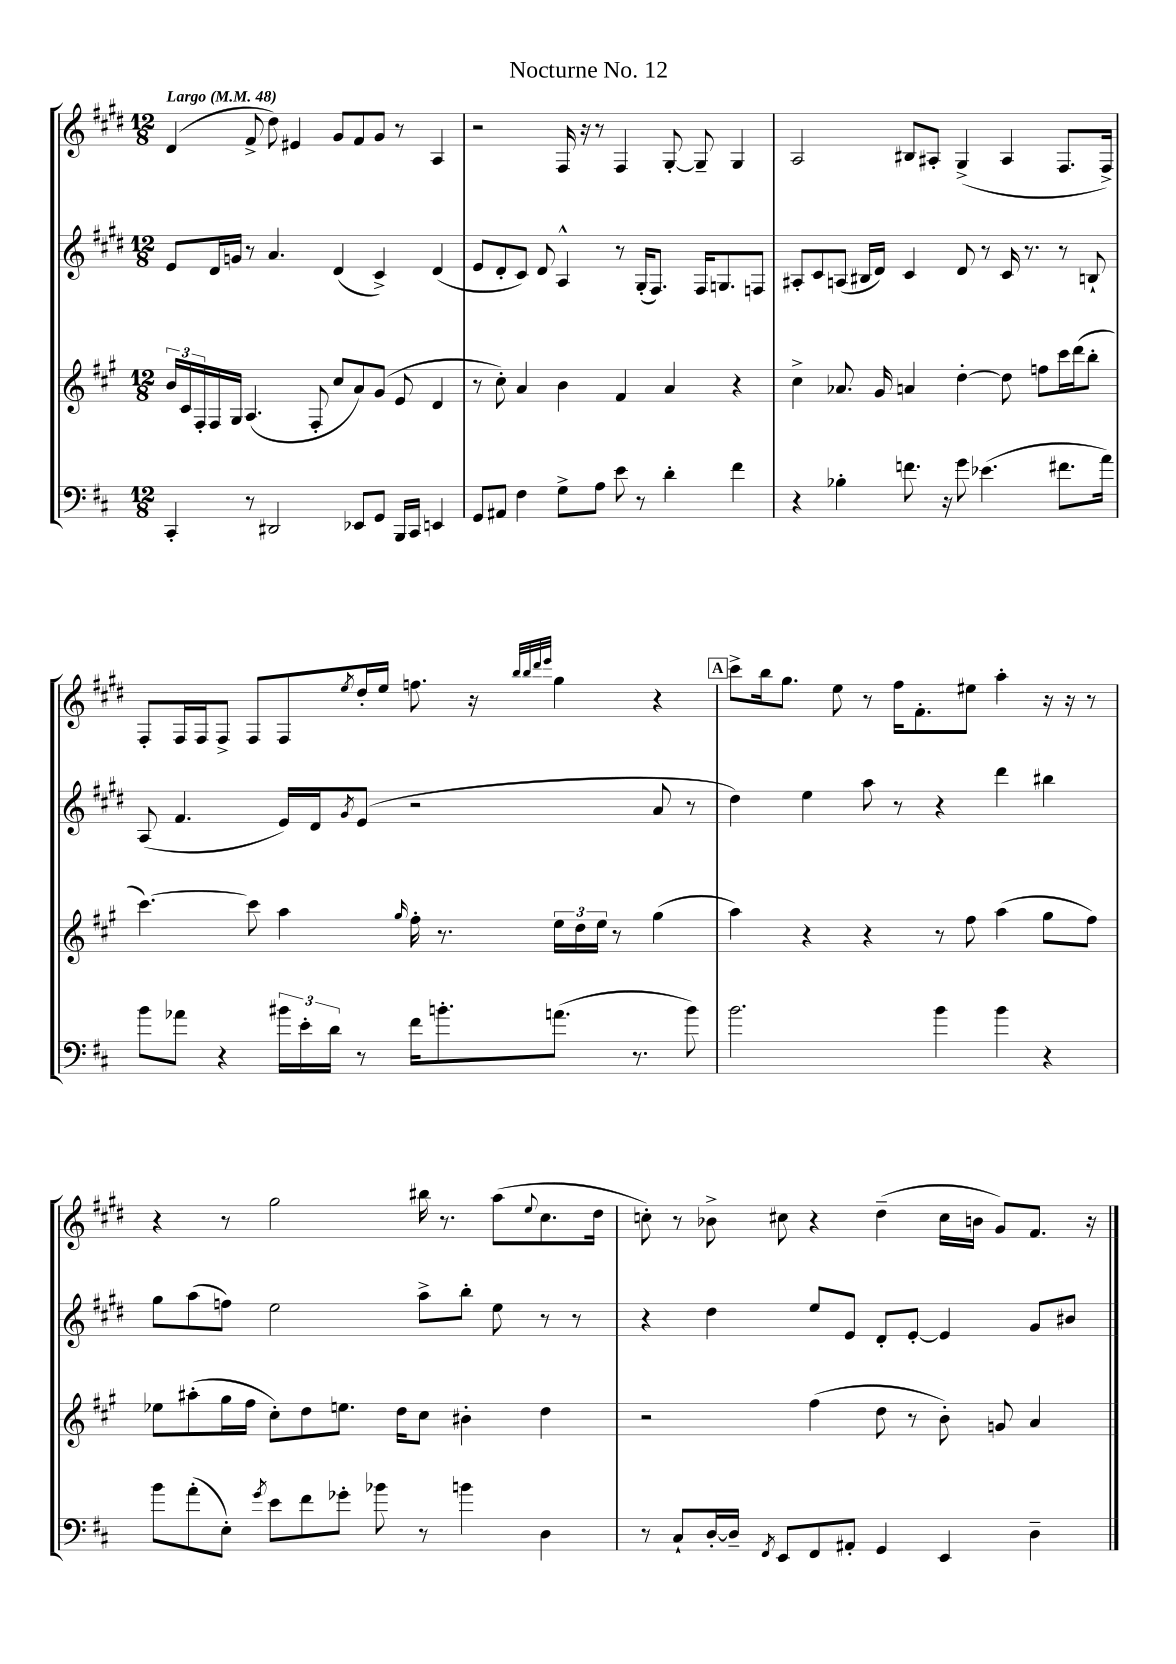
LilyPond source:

\header { title = "Nocturne No. 12" }
<<
\new StaffGroup <<
\new Staff = "s0" {
    \clef treble \key e \major \numericTimeSignature \time 12/8 \tempo "Largo" 4 = 48
    dis'4( fis'8-> dis''8) eis'4 gis'8 fis'8 gis'8 r8 a4 |
    r2 fis16 r16 r8 fis4 gis8~-. gis8-- gis4 |
    a2 bis8 ais8-. gis4->( ais4 fis8. fis16->) |
    fis8-. fis16 fis16 fis8-> fis8 fis8 \acciaccatura { e''8 } dis''16-. e''16 f''8. r16 \grace { b''32 b''32 dis'''32 e'''32 } gis''4 r4 |
    \mark \markup { \box "A" } cis'''8-> b''16 gis''8. e''8 r8 fis''16 fis'8.-. eis''8 a''4-. r16 r16 r8 |
    r4 r8 gis''2 bis''16 r8. a''8( \appoggiatura { e''8 } cis''8. dis''16 |
    c''8-.) r8 bes'8-> cis''8 r4 dis''4--( cis''16 b'16 gis'8) fis'8. r16 \bar "|." |
}
\new Staff = "s1" {
    \clef treble \key e \major \numericTimeSignature \time 12/8
    e'8 dis'16 g'16 r8 a'4. dis'4( cis'4->) dis'4( |
    e'8 dis'8-. cis'8) dis'8 a4-^ r8 gis16-.( fis8.) fis16 g8. f8 |
    ais8-. cis'8 a8( bis16 dis'16) cis'4 dis'8 r8 cis'16 r8. r8 b8-! |
    a8( fis'4. e'16) dis'16 \acciaccatura { gis'8 } e'8( r2 a'8 r8 |
    \mark \markup { \box "A" } dis''4) e''4 a''8 r8 r4 dis'''4 bis''4 |
    gis''8 a''8( f''8) e''2 a''8-> b''8-. e''8 r8 r8 |
    r4 dis''4 e''8 e'8 dis'8-. e'8~-. e'4 gis'8 bis'8 \bar "|." |
}
\new Staff = "s2" {
    \clef treble \key a \major \numericTimeSignature \time 12/8
    \tuplet 3/2 { b'16 cis'16 fis16-. } fis16 gis16 a4.( fis8-. cis''8 a'8) gis'8( e'8 d'4 |
    r8 cis''8-.) a'4 b'4 fis'4 a'4 r4 |
    cis''4-> aes'8. gis'16 a'4 d''4~-. d''8 f''8 cis'''16 d'''16( b''8-. |
    cis'''4.~) cis'''8 a''4 \grace { gis''16 } fis''16-. r8. \tuplet 3/2 { e''16 d''16 e''16 } r8 gis''4( |
    \mark \markup { \box "A" } a''4) r4 r4 r8 fis''8 a''4( gis''8 fis''8) |
    ees''8 ais''8-.( gis''16 fis''16 cis''8-.) d''8 e''8. d''16 cis''8 bis'4-. d''4 |
    r2 fis''4( d''8 r8 b'8-.) g'8 a'4 \bar "|." |
}
\new Staff = "s3" {
    \clef bass \key d \major \numericTimeSignature \time 12/8
    cis,4-. r8 dis,2 ees,8 g,8 b,,16 cis,16 e,4 |
    g,8 ais,8 fis4 g8-> a8 e'8 r8 d'4-. fis'4 |
    r4 bes4-. f'8. r16 g'8 ees'4.( fis'8. a'16) |
    b'8 aes'8 r4 \tuplet 3/2 { bis'16 e'16-. d'16 } r8 fis'16 b'8.-. a'8.( r8. b'8) |
    \mark \markup { \box "A" } b'2. b'4 b'4 r4 |
    b'8 a'8-.( e8-.) \acciaccatura { g'8 } e'8 fis'8 ges'8-. bes'8 r8 b'4 d4 |
    r8 cis8-! d16~-. d16-- \acciaccatura { fis,8 } e,8 fis,8 ais,8-. g,4 e,4 d4-- \bar "|." |
}
>>
>>
\layout { \context { \Score \remove "Bar_number_engraver" } }
